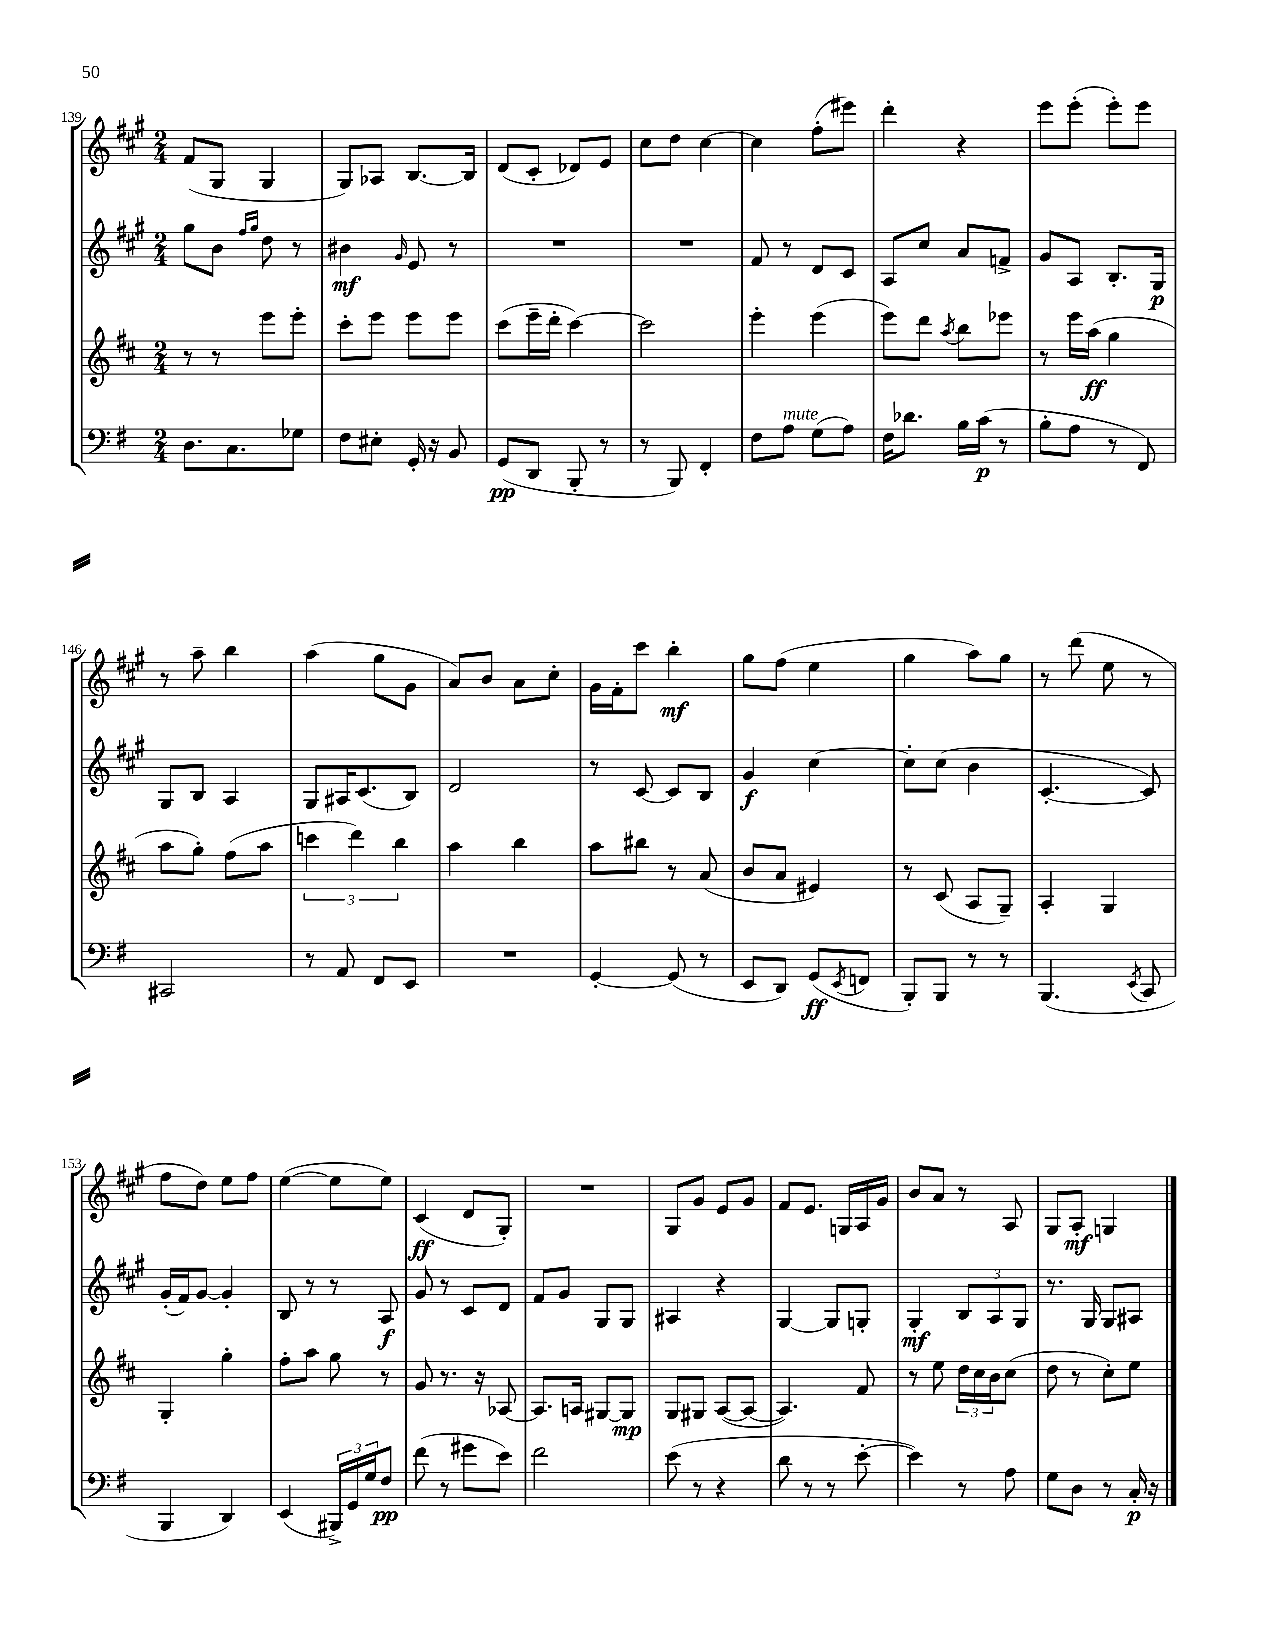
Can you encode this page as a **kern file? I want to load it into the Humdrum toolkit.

**kern	**dynam	**kern	**dynam	**kern	**dynam	**kern	**dynam
*part4	*part4	*part3	*part3	*part2	*part2	*part1	*part1
*staff4	*staff4	*staff3	*staff3	*staff2	*staff2	*staff1	*staff1
*clefF4	*	*clefG2	*	*clefG2	*	*clefG2	*
*k[f#]	*	*k[f#c#]	*	*k[f#c#g#]	*	*k[f#c#g#]	*
*M2/4	*	*M2/4	*	*M2/4	*	*M2/4	*
=139	=139	=139	=139	=139	=139	=139	=139
8.D\L	.	8r	.	8gg#\L	.	(8f#/L	.
.	.	8r	.	8b\J	.	8G#/J	.
8.C\	.	.	.	.	.	.	.
.	.	.	.	16qqff#/LL	.	.	.
.	.	.	.	16qqgg#/JJ	.	.	.
.	.	8eee\L	.	8dd\	.	4G#/	.
8G-X\J	.	8eee'\J	.	8r	.	.	.
=140	=140	=140	=140	=140	=140	=140	=140
8F#\L	.	8ccc#'\L	.	4b#X\	mf	8G#/L)	.
8E#X'\J	.	8eee\J	.	.	.	8A-X/J	.
.	.	.	.	16qqg#/	.	.	.
16GG'/	.	8eee\L	.	8e/	.	[8.B/L	.
16r	.	.	.	.	.	.	.
8BB/	.	8eee\J	.	8r	.	.	.
.	.	.	.	.	.	16B/Jk]	.
=141	=141	=141	=141	=141	=141	=141	=141
(8GG/L	pp	(8ccc#\L	.	2r	.	(8d/L	.
8DD/J	.	16eee~\L	.	.	.	8c#'/J	.
.	.	16ddd'\JJ	.	.	.	.	.
8BBB'/	.	[4ccc#\)	.	.	.	8d-X/L)	.
8r	.	.	.	.	.	8e/J	.
=142	=142	=142	=142	=142	=142	=142	=142
8r	.	2ccc#\]	.	2r	.	8cc#\L	.
8BBB/)	.	.	.	.	.	8dd\J	.
4FF#'/	.	.	.	.	.	[4cc#\	.
=143	=143	=143	=143	=143	=143	=143	=143
8F#\L	.	4eee'\	.	8f#/	.	4cc#\]	.
!LO:TX:a:i:t=mute	!	!	!	!	!	!	!
8A\J	.	.	.	8r	.	.	.
(8G\L	.	(4eee\	.	8d/L	.	(8ff#'\L	.
8A\J)	.	.	.	8c#/J	.	8eee#X\J)	.
=144	=144	=144	=144	=144	=144	=144	=144
16F#\KL	.	8eee\L)	.	8A/L	.	4ddd'\	.
8.d-X\J	.	.	.	.	.	.	.
.	.	8ddd\J	.	8cc#/J	.	.	.
.	.	8qaa/	.	.	.	.	.
16B\LL	.	8bb\L	.	8a/L	.	4r	.
(16c\JJ	p	.	.	.	.	.	.
8r	.	8eee-X\J	.	8fn^/J	.	.	.
=145	=145	=145	=145	=145	=145	=145	=145
8B'\L	.	8r	.	8g#/L	.	8eee\L	.
8A\J	.	16eee\LL	.	8A/J	.	(8eee'\J	.
.	.	(16aa\JJ	ff	.	.	.	.
8r	.	4gg\	.	8.B'/L	.	8eee'\L)	.
8FF#/)	.	.	.	.	.	8eee\J	.
.	.	.	.	16G#/Jk	p	.	.
!!LO:LB:g=z
=146	=146	=146	=146	=146	=146	=146	=146
2CC#X/	.	8aa\L	.	8G#/L	.	8r	.
.	.	8gg'\J)	.	8B/J	.	8aa~\	.
.	.	(8ff#\L	.	4A/	.	4bb\	.
.	.	8aa\J	.	.	.	.	.
=147	=147	=147	=147	=147	=147	=147	=147
8r	.	6cccn\	.	8G#/L	.	(4aa\	.
8AA/	.	.	.	16A#X/K	.	.	.
.	.	6ddd\)	.	.	.	.	.
.	.	.	.	(8.c#/	.	.	.
8FF#/L	.	.	.	.	.	8gg#\L	.
.	.	6bb\	.	.	.	.	.
8EE/J	.	.	.	8B/J)	.	8g#\J	.
=148	=148	=148	=148	=148	=148	=148	=148
2r	.	4aa\	.	2d/	.	8a/L)	.
.	.	.	.	.	.	8b/J	.
.	.	4bb\	.	.	.	8a\L	.
.	.	.	.	.	.	8cc#'\J	.
=149	=149	=149	=149	=149	=149	=149	=149
[4GG'/	.	8aa\L	.	8r	.	16g#\LL	.
.	.	.	.	.	.	16f#'\J	.
.	.	8bb#X\J	.	[8c#/	.	8ccc#\J	.
(8GG/]	.	8r	.	8c#/L]	.	4bb'\	mf
8r	.	(8a/	.	8B/J	.	.	.
=150	=150	=150	=150	=150	=150	=150	=150
8EE/L	.	8b/L	.	4g#/	f	8gg#\L	.
8DD/J)	.	8a/J	.	.	.	(8ff#\J	.
(8GG/L	ff	4e#X/)	.	[4cc#\	.	4ee\	.
8qEE/	.	.	.	.	.	.	.
8FFn/J	.	.	.	.	.	.	.
=151	=151	=151	=151	=151	=151	=151	=151
8BBB'/L)	.	8r	.	8cc#'\L]	.	4gg#\	.
8BBB/J	.	(8c#/	.	(8cc#\J	.	.	.
8r	.	8A/L	.	4b\	.	8aa\L)	.
8r	.	8G~/J)	.	.	.	8gg#\J	.
=152	=152	=152	=152	=152	=152	=152	=152
(4.BBB/	.	4A'/	.	[4.c#'/	.	8r	.
.	.	.	.	.	.	(8ddd\	.
.	.	4G/	.	.	.	8ee\	.
8qEE/	.	.	.	.	.	.	.
8CC/	.	.	.	8c#/])	.	8r	.
!!LO:LB:g=z
=153	=153	=153	=153	=153	=153	=153	=153
4BBB/	.	4G'/	.	(16g#'/LL	.	8ff#\L	.
.	.	.	.	16f#/J)	.	.	.
.	.	.	.	[8g#/J	.	8dd\J)	.
4DD/)	.	4gg'\	.	4g#'/]	.	8ee\L	.
.	.	.	.	.	.	8ff#\J	.
=154	=154	=154	=154	=154	=154	=154	=154
(4EE/	.	8ff#'\L	.	8B/	.	([4ee\	.
.	.	8aa\J	.	8r	.	.	.
24BBB#X^/LL)	.	8gg\	.	8r	.	8ee\L]	.
24GG/	.	.	.	.	.	.	.
24G/J	.	.	.	.	.	.	.
8F#/J	pp	8r	.	8A/	f	8ee\J)	.
=155	=155	=155	=155	=155	=155	=155	=155
(8f#\	.	8g/	.	8g#/	.	(4c#/	ff
8r	.	8.r	.	8r	.	.	.
8g#X\L	.	.	.	8c#/L	.	8d/L	.
.	.	16r	.	.	.	.	.
8e\J)	.	[8A-X/	.	8d/J	.	8G#'/J)	.
=156	=156	=156	=156	=156	=156	=156	=156
2f#\	.	8.A-/L]	.	8f#/L	.	2r	.
.	.	.	.	8g#/J	.	.	.
.	.	16An/Jk	.	.	.	.	.
.	.	[8G#X/L	.	8G#/L	.	.	.
.	.	8G#/J]	mp	8G#/J	.	.	.
=157	=157	=157	=157	=157	=157	=157	=157
(8e\	.	8G/L	.	4A#X/	.	8G#/L	.
8r	.	8G#X/J	.	.	.	8g#/J	.
4r	.	([8A/L	.	4r	.	8e/L	.
.	.	8A/J_	.	.	.	8g#/J	.
=158	=158	=158	=158	=158	=158	=158	=158
8d\	.	4.A/])	.	[4G#/	.	8f#/L	.
8r	.	.	.	.	.	8.e/J	.
8r	.	.	.	8G#/L]	.	.	.
.	.	.	.	.	.	16Gn/LL	.
[8e'\	.	8f#/	.	8Gn'/J	.	16A/	.
.	.	.	.	.	.	16g#/JJ	.
=159	=159	=159	=159	=159	=159	=159	=159
4e\])	.	8r	.	4G#'/	mf	8b/L	.
.	.	8ee\	.	.	.	8a/J	.
8r	.	24dd\LL	.	12B/L	.	8r	.
.	.	24cc#\	.	.	.	.	.
.	.	24b\J	.	12A/	.	.	.
8A\	.	(8cc#\J	.	.	.	8A/	.
.	.	.	.	12G#/J	.	.	.
=160	=160	=160	=160	=160	=160	=160	=160
8G\L	.	8dd\	.	8.r	.	8G#/L	.
8D\J	.	8r	.	.	.	8A'/J	mf
.	.	.	.	16G#/	.	.	.
8r	.	8cc#'\L)	.	8G#/L	.	4Gn/	.
16C'/	p	8ee\J	.	8A#X/J	.	.	.
16r	.	.	.	.	.	.	.
==	==	==	==	==	==	==	==
*-	*-	*-	*-	*-	*-	*-	*-
